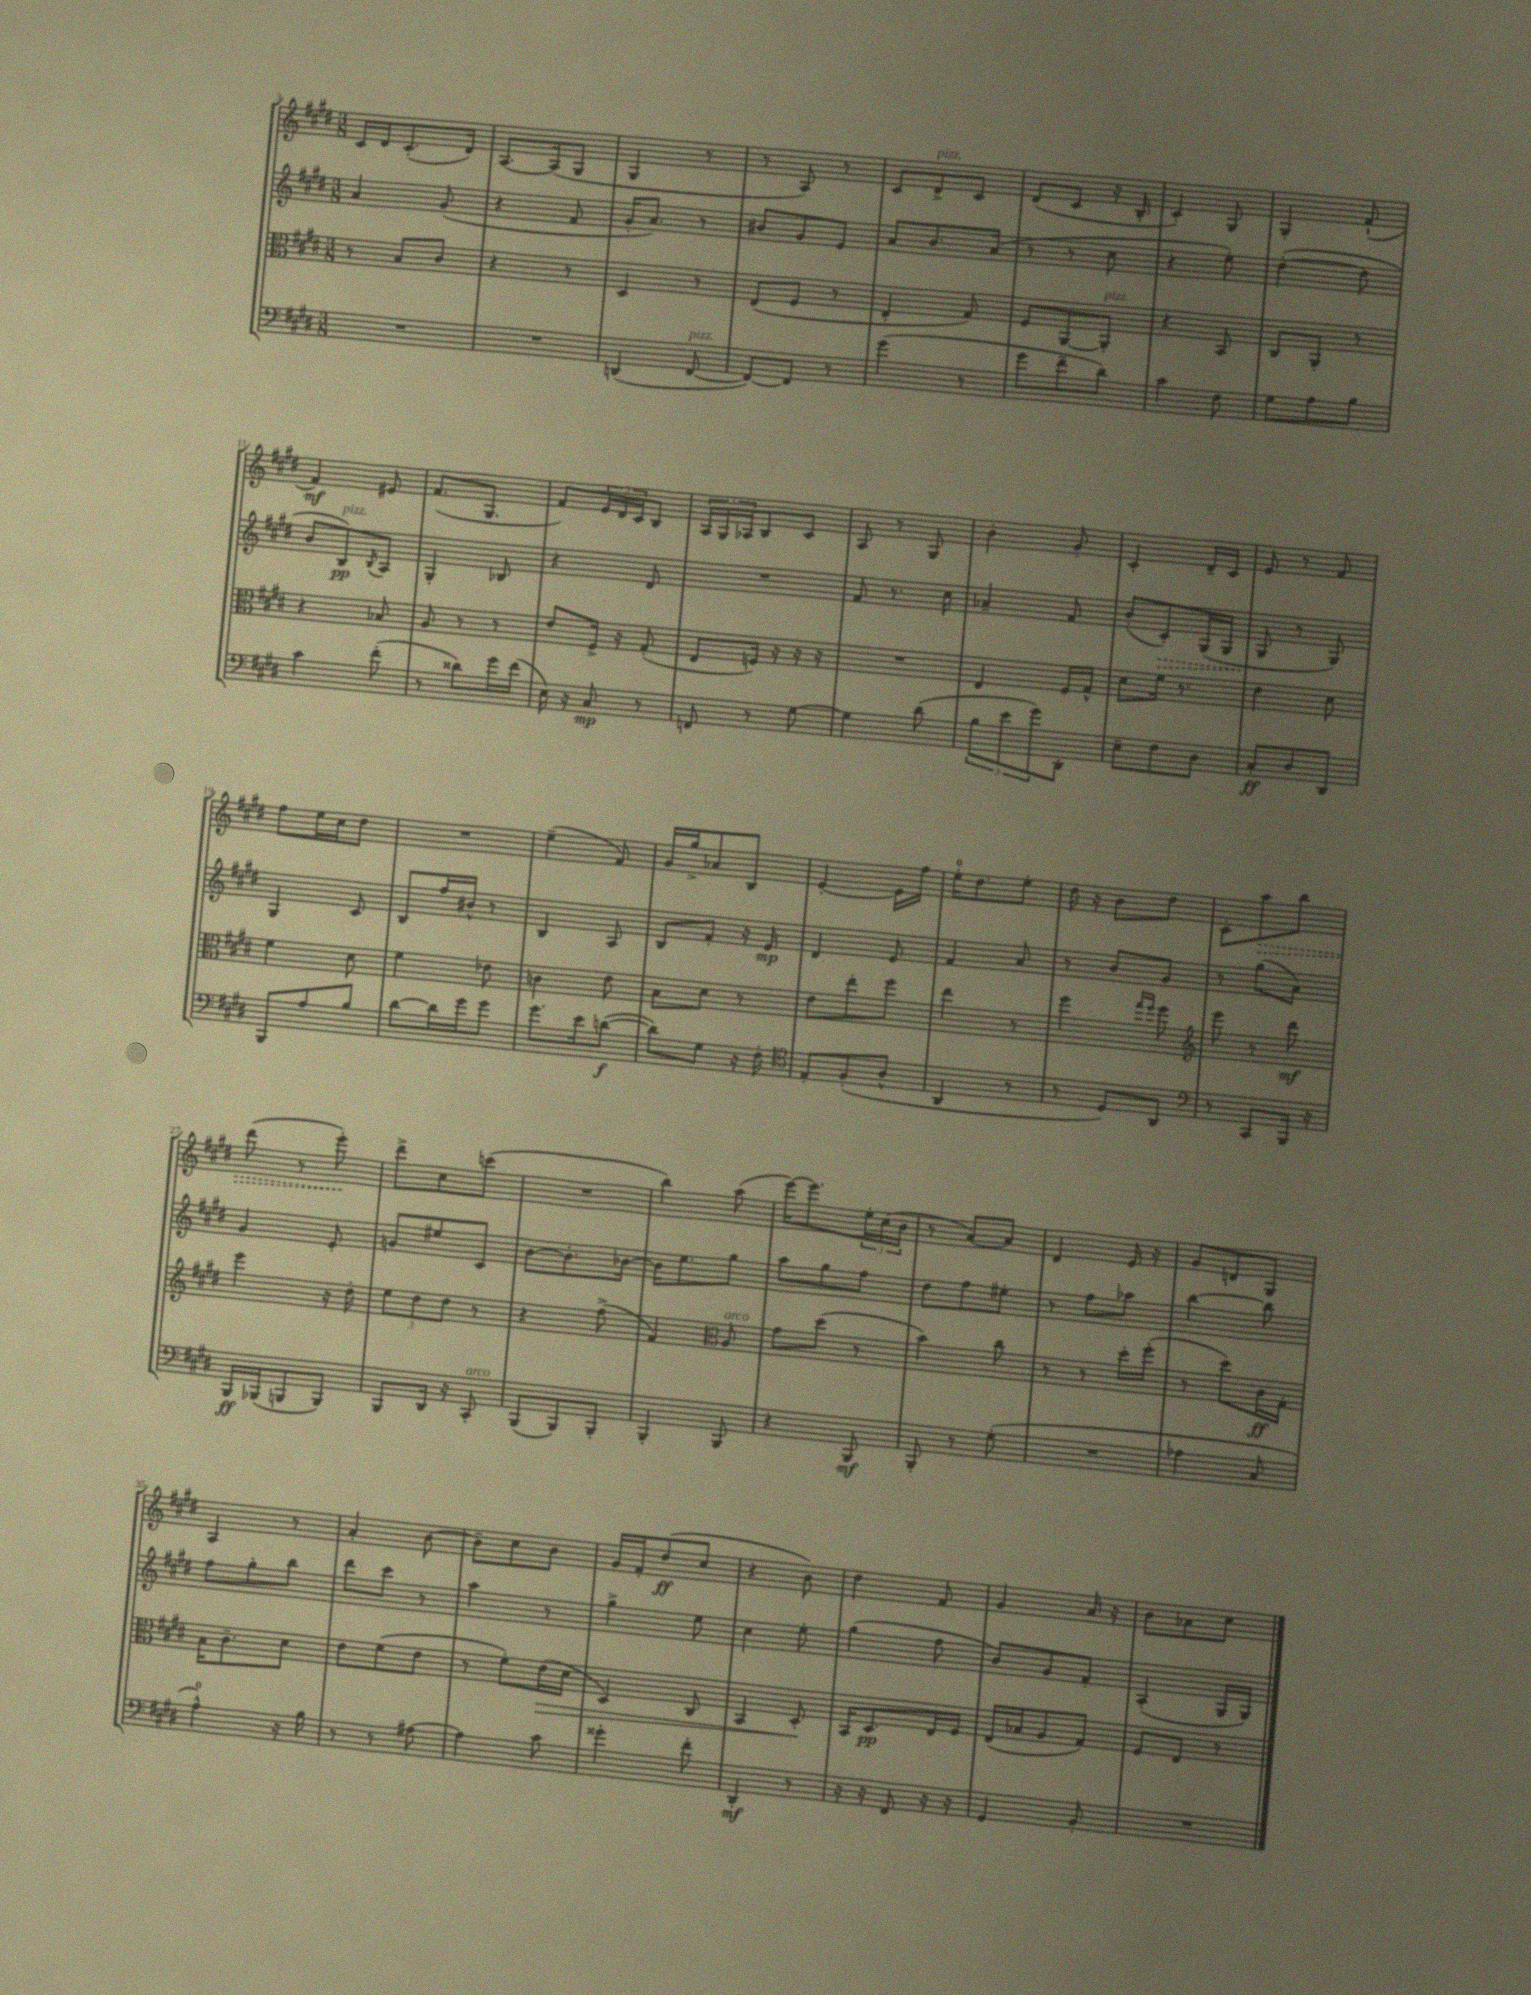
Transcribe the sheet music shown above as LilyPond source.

<<
\new StaffGroup <<
\new Staff = "s0" {
    \clef treble \key e \major \numericTimeSignature \time 3/8
    cis'16 dis'16 cis'8.-.( dis'16) |
    a8.~ a16( gis8 |
    gis4 r8 |
    r8 a8) r8 |
    cis'8 dis'8->^\markup { \italic "pizz." } cis'8 |
    dis'8( cis'8 r16 b16-. |
    cis'4-.) gis8 |
    gis4-. fis'8-!( |
    fis'4\mf) eis'8 |
    fis'8.( gis8. |
    fis'8) \tuplet 3/2 { e'16 dis'16 cis'16 } b8 |
    \tuplet 3/2 { a16 gis16 aes16 } b8 cis'8 |
    a8 r8 gis8 |
    b'4-. gis'8-. |
    cis'4-. dis'16-- cis'16 |
    e'8 r8 fis'8 |
    fis''8 e''16 cis''16 dis''8 |
    R4. |
    e''4--( fis'8) |
    gis'16 gis''16-> aes'8 b8 |
    e'4~-. e'16 fis''16 |
    e''16-0-. dis''8. e''8-. |
    dis''16 r16 b'8 dis''8 |
    cis'8-. \once \override Hairpin.style = #'dashed-line a''8\> b''8 |
    dis'''8( r8 e'''8-.\!) |
    dis'''8-> cis''8 c'''8( |
    R4. |
    b''4) a''8( |
    e'''16~) e'''8. \tuplet 3/2 { e''16-. cis''16( b'16 } |
    r8 a'8~) a'8 |
    dis'4 e'16 r16 |
    gis'8 d'8 gis8 |
    a4 r8 |
    a'4-. b'8~ |
    b'8-- cis''8 b'8 |
    gis'16 fis'16-. dis''8\ff( cis''8 |
    r4 b'8) |
    dis''4 fis'8 |
    gis'4 a'16 r16 |
    b'8 aes'8 cis''8 \bar "|." |
}
\new Staff = "s1" {
    \clef treble \key e \major \numericTimeSignature \time 3/8
    a'4 gis'8( |
    r4 fis'8 |
    gis'16-. a'8.) r8 |
    bis'8 gis'8 e'8 |
    a'8 b'8. a'16( |
    r8 r8 cis''8 |
    r4 e''8-.) |
    dis''4~-.( dis''8 |
    b'8 b8\pp^\markup { \italic "pizz." }) \acciaccatura { b8 } a8 |
    gis4-. bes8 |
    r4 dis'8 |
    R4. |
    fis'8 r8. cis''16 |
    aes'4-- fis'8 |
    b'8-.( \once \override Hairpin.style = #'dashed-line cis'8-.\>) gis16( gis16 |
    gis8\! r8 gis8) |
    gis4 cis'8 |
    b8 fis''16 bis'16-^ r8 |
    b4 a8 |
    b8 fis'8-. r16 e'16\mp |
    dis'4 e'8 |
    fis'4 a'8 |
    r8 b'8 gis'8 |
    r8 gis''8( a'8) |
    gis'4 e'8-. |
    g'8 eis''8 cis'8 |
    b'8~ b'8.-. bes'16~ |
    bes'16 e''8. gis''8 |
    a''8 gis''8 fis''8 |
    dis''8 fis''8 eis''8-. |
    r8 fis''8 aes''8 |
    b''4~ b''8 |
    fis''8 gis''8-. b''8 |
    dis'''8 cis'''8 r8 |
    a''4 r8 |
    gis''4-> e''8 |
    cis''4 e''8-. |
    gis''4( fis''8 |
    b'8) gis'8 fis'8-. |
    a4-.( gis16 gis16) \bar "|." |
}
\new Staff = "s2" {
    \clef alto \key e \major \numericTimeSignature \time 3/8
    r8 b8 cis'8 |
    r4 r8 |
    dis4 r8 |
    e8( fis8 r8 |
    e4-. gis8) |
    fis8 a,8~ a,8-.^\markup { \italic "pizz." } |
    r4 b,8 |
    cis8 a,8-. r8 |
    r4 bes8 |
    a8 r8 r8 |
    e'8 fis16-> r16 gis8-.( |
    e8 f16) r16 r16 r16 |
    R4. |
    e4 fis16 gis16-^ |
    dis'8 fis'16 r8. |
    e'4 dis'8 |
    fis'4 dis'8 |
    fis'4 ees'8 |
    c'4 e'8 |
    b8 dis'8 r8 |
    e'8 e''8-. fis''8 |
    e''4 r8 |
    fis''4 \grace { gis''16 fis''16 } fis''8 |
    \clef treble e'''8 r8 dis'''8\mf |
    e'''4 r16 dis''16-. |
    \tuplet 3/2 { e''8 dis''8 dis''8 } r8 |
    r4 fis''8->( |
    fis'4) \clef alto a8^\markup { \italic "arco" } |
    gis'8 dis''8( r8 |
    b'4) cis''8 |
    r8 r8 dis''16-. fis''16-.( |
    r8 dis''8) cis'16\ff gis16-. |
    b16 cis'8.-- dis'8 |
    e'8 fis'8( e'8 |
    r8 fis'8-.) e'16\>( dis'16 |
    dis4) cis8 |
    b,4 dis8-.\! |
    b,16 dis8.\pp e16 fis16 |
    e16( bes16 a8 gis8) |
    fis8 e8 r8 \bar "|." |
}
\new Staff = "s3" {
    \clef bass \key e \major \numericTimeSignature \time 3/8
    R4. |
    R4. |
    d,4( fis,8~^\markup { \italic "pizz." } |
    fis,8~) fis,8 r8 |
    gis'4( r8 |
    gis'8 fis'8-- dis'8) |
    cis'4 fis8 |
    gis8 a8 b8 |
    cis'4 fis'8-.( |
    r8 disis'8) gis'16 fis'16( |
    e16) r16 cis8\mp r8 |
    f,8 r8 gis8~ |
    gis4 dis'8( |
    \tuplet 3/2 { b8 e'8 gis'8) } dis,8-. |
    e8-- fis8 dis8 |
    cis8-.\ff dis8 dis,8 |
    b,,8 a8 b8 |
    dis'8~ dis'16 gis'16 gis'8 |
    gis'8. e'16 d'8~\f( |
    d'8) gis8 r16 fis16-. |
    \clef tenor e8-. fis8-.( a8-^ |
    a,4 r8 |
    r8 dis8) a,8 |
    \clef bass r8 cis,8 b,,16 r16 |
    b,,16\ff bes,,16( b,,8 b,,8) |
    b,,8 dis,16 r16 cis,8-.^\markup { \italic "arco" } |
    b,,8( b,,8) b,,8-. |
    b,,4-. b,,8 |
    r4 b,,8\mf |
    b,,8-. r8 gis8-.( |
    R4. |
    aes4 cis8 |
    a4-0-^) r16 b16 |
    r8 r8 ais8~ |
    ais4 cis'8 |
    gisis'4-. fis'8-. |
    dis,4-.\mf r8 |
    r16 r16 fis,8 r16 r16 |
    gis,4 b,8-. |
    R4. \bar "|." |
}
>>
>>
\layout { \context { \Score currentBarNumber = #3 } }
